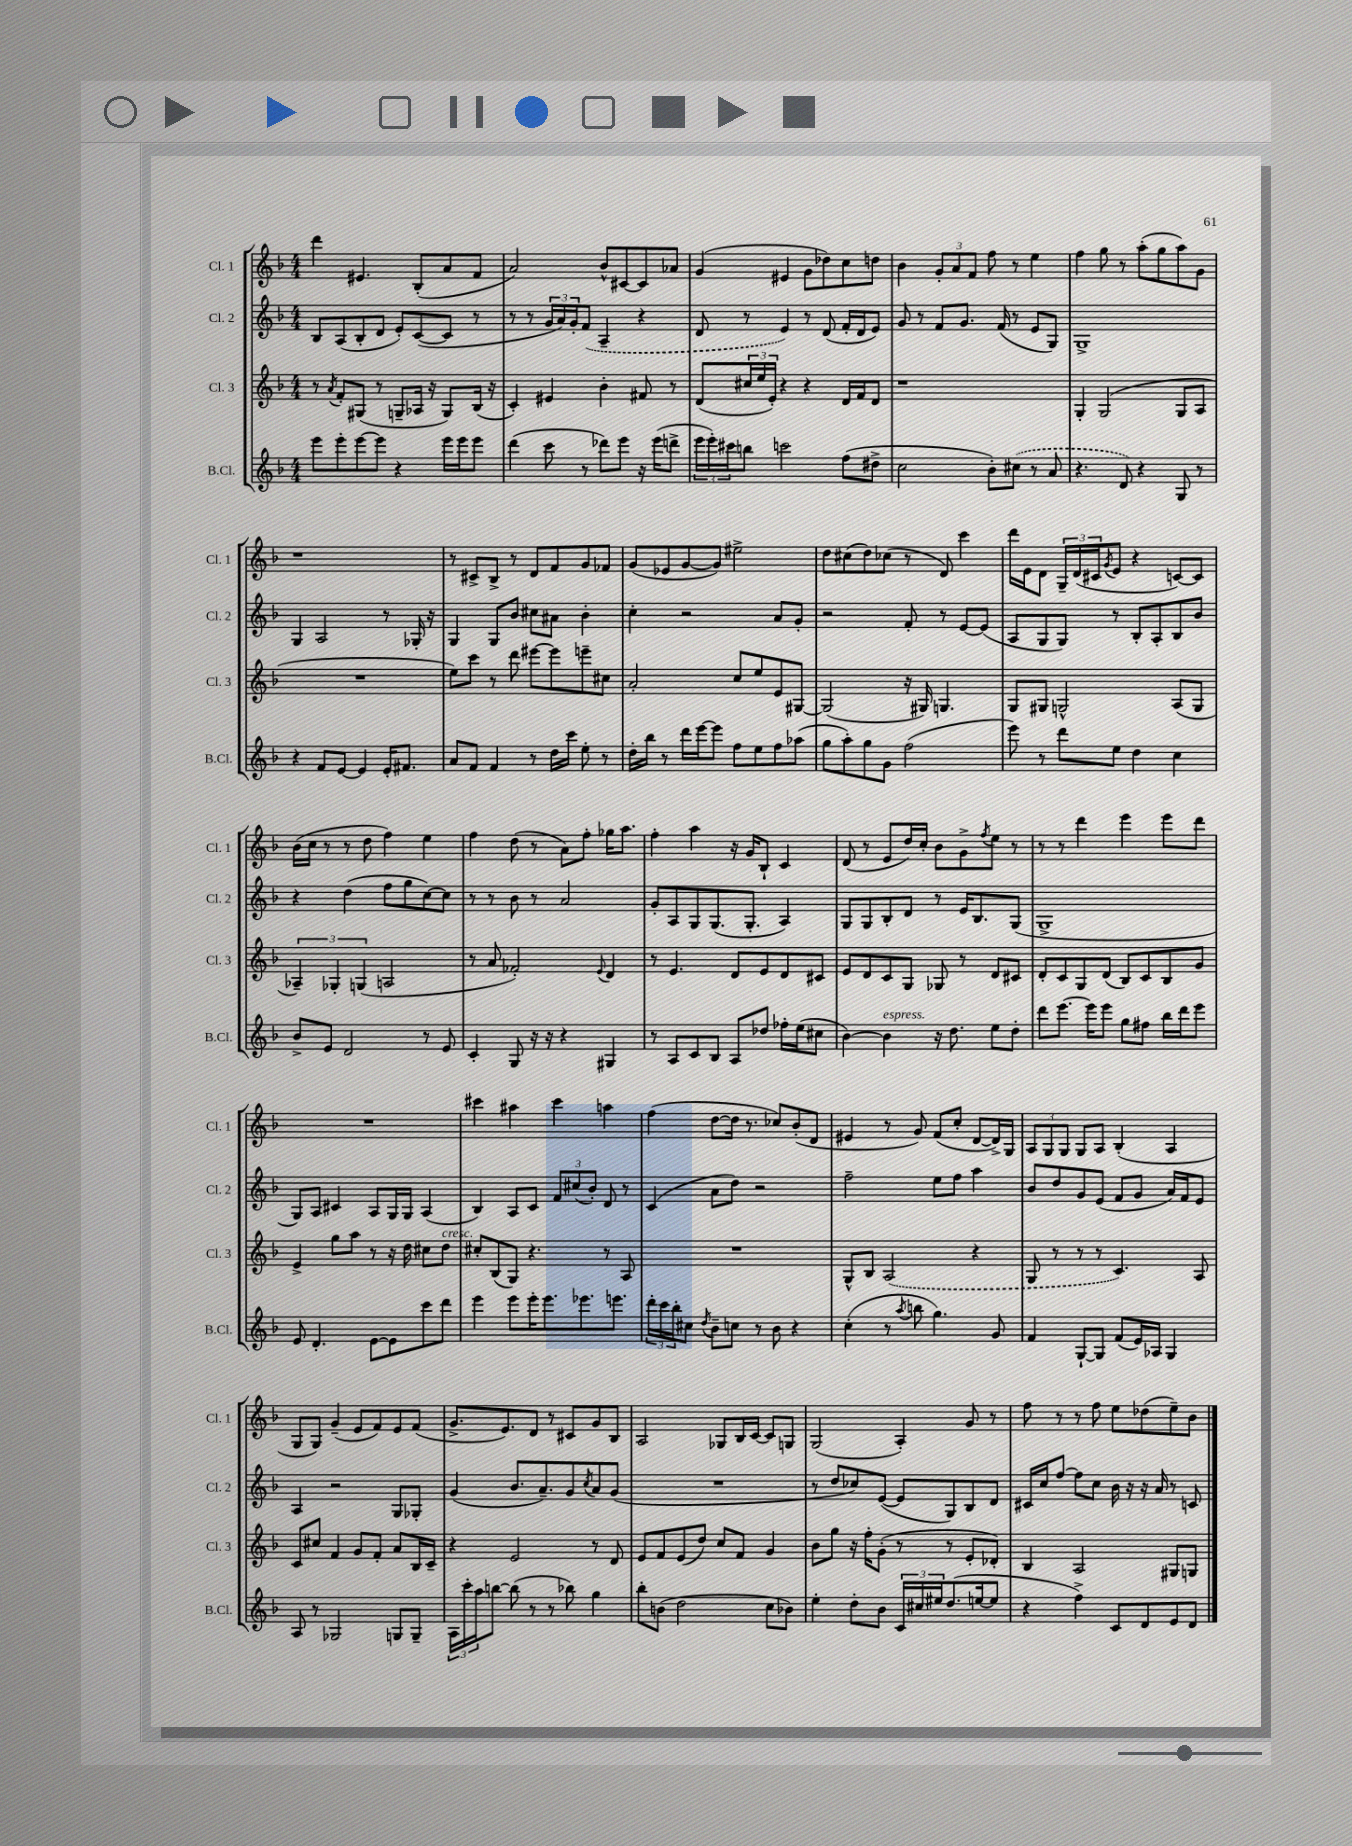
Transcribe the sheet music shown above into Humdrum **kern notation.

**kern	**kern	**kern	**kern
*staff4	*staff3	*staff2	*staff1
*clefG2	*clefG2	*clefG2	*clefG2
*k[b-]	*k[b-]	*k[b-]	*k[b-]
*M4/4	*M4/4	*M4/4	*M4/4
8eee	8r	8B-	4ddd
.	8qa	.	.
8eee'	8f'	(8A	.
[8eee	(8G#	8B-'	4.e#
8eee]	8r	8d	.
4r	8G~	8e')	.
.	16A-	([8c	(8B-'
.	16r	.	.
16eee	8G)	8c]	8a
16eee	.	.	.
8eee	(16B-	8r	8f
.	16r	.	.
=	=	=	=
(4ddd	4c')	8r	2a)
.	.	8r	.
8ccc	4e#	24g	.
.	.	24a)	.
.	.	24g'	.
8r	.	(8f	.
8ddd-)	4b-'	4A~	8b-^^
8eee	.	.	[8c#
16r	8f#	4r	8c#]
(16eee	.	.	.
8ddd^	8r	.	8a-
=	=	=	=
24eee	(8d	8d	(4g
24eee')	.	.	.
24ccc#	.	.	.
8bb	24cc#	8r	.
.	24ee	.	.
.	24e')	.	.
2ccc	4r	4e)	4e#
.	4r	8r	8g
.	.	(8d	8dd-)
(8ff	16d	16f'	8cc
.	16f	16d	.
8dd#^	8d	8e)	8dd
=	=	=	=
2cc	1r	8g	4b-
.	.	8r	.
.	.	8f	12g'
.	.	.	12a
.	.	8.g	.
.	.	.	12f
8b-')	.	.	8ff
.	.	(16f	.
(8cc#	.	8r	8r
8r	.	8e	4ee
8a	.	8G)	.
=	=	=	=
4.r	4G'	1G^	4ff
.	(2G	.	8gg
8d)	.	.	8r
4r	.	.	(8aa'
.	.	.	8gg
8G	8G	.	8aa)
8r	8A	.	8g
=	=	=	=
4r	1r	4G	1r
8f	.	2A	.
[8e	.	.	.
4e]	.	.	.
16e'	.	8r	.
8.f#	.	.	.
.	.	16G-'	.
.	.	16r	.
=	=	=	=
8a	8ee)	4G	8r
8f	8ccc	.	8c#^
4f	8r	8G	8B-^
.	8ddd	8b-	8r
8r	[8eee#	8cc#	8d
16dd	8eee#]	8a#	8f
16ccc	.	.	.
8ee'	8eee~	4b-'	8g
8r	8cc#	.	8f-
=	=	=	=
16dd'	2a'	4cc'	(8g
16bb-	.	.	.
8r	.	.	8e-
16ddd	.	2r	[8g
[16eee	.	.	.
8eee]	.	.	8g])
8ff	8cc	.	2ee#^
8ee	8ee	.	.
8ff	8e	8a	.
(8aa-	[8G#	8g'	.
=	=	=	=
8gg	(2G#]	2r	8dd
8aa')	.	.	(8cc#
8gg	.	.	8dd)
8g	.	.	(8cc-
(2ff	16r	8f'	8r
.	16G#)	.	.
.	4.G	8r	8d)
.	.	[8e	4ccc
.	.	(8e]	.
=	=	=	=
8eee)	8G	8A	16ddd
.	.	.	16e
8r	8G#	8G	8d
8ddd	2G^^	8G)	24G~
.	.	.	(24d
.	.	.	24c#
.	.	.	8qg
8ee	.	8r	8e
4dd	.	8B-'	4r
.	.	8A'	.
4cc	(8A	8B-	[8c)
.	8G	8b-	8c]
=	=	=	=
8b-^	6A-~)	4r	(16b-
.	.	.	16cc
8e	.	.	8r
.	6G-'	.	.
2d	.	(4dd	8r
.	(6G	.	.
.	.	.	8dd
.	2A	8ff	4ff)
.	.	8gg	.
8r	.	[8cc)	4ee
8e	.	8cc]	.
=	=	=	=
4c'	8r	8r	4ff
.	8a	8r	.
8G	2f-')	8b-	(8dd
16r	.	8r	8r
16r	.	.	.
4r	.	2a	8a)
.	.	.	8ff'
.	8qqe	.	.
4G#	4d	.	16gg-
.	.	.	8.aa
=	=	=	=
8r	8r	8g'	4ff'
8A	4.e	8A	.
8c	.	8G	4aa
8B-	.	(8.G	.
8A	8d	.	16r
.	.	8.G'	16g
8dd-	8e	.	8B-`
16ff-'	8d	4A)	4c
(16ee	.	.	.
8cc#	8c#	.	.
=	=	=	=
[4b-)	8e	8G	(8d
.	8d	8G	8r
4b-]	8c	8B-'	8e
.	8G	8d	16dd)
.	.	.	16cc'
16r	8G-	8r	8b-
8.dd	.	.	.
.	8r	16e	8g^
.	.	8.B-	.
.	.	.	8qff
8ee	8d	.	8ee
8dd'	8c#	(8G	8r
=	=	=	=
8ddd	8d'	1G^	8r
[8.eee	8c	.	8r
.	8G	.	4ddd
16eee]	.	.	.
8eee	(8d	.	.
8gg	8B-)	.	4eee
8ff#	8c	.	.
16bb-	8B-	.	8eee
16ddd	.	.	.
8eee	8g	.	8ddd
=	=	=	=
8e	4e^	8G)	1r
4.d'	.	8A	.
.	8gg	4c#	.
.	8aa	.	.
[8e	8r	8A	.
8e]	16r	16G	.
.	16dd	16G	.
8ccc	8cc#	(4A	.
8ddd	8dd	.	.
=	=	=	=
4eee	8cc#'	4B-)	4ccc#
.	(8B-	.	.
8eee	8G)	8A	4aa#
16eee'	4.r	8c	.
8.eee	.	.	.
.	.	12f	4ccc#
.	.	(12cc#	.
8.eee-	.	.	.
.	.	12b-')	.
.	8r	8d	4aa
8.eee	.	.	.
.	8A	8r	.
=	=	=	=
24ddd'	1r	(4c	(4ff
24ccc	.	.	.
24bb-'	.	.	.
8cc#	.	.	.
8qdd	.	.	.
8b-~	.	8a	[8dd
8cc	.	8dd)	16dd]
.	.	.	8.r
8r	.	2r	.
8b-	.	.	8cc-)
4r	.	.	(8b-'
.	.	.	8d
=	=	=	=
(4cc'	8G^^	2ff~	4e#
.	8B-	.	.
8r	(2A	.	8r
8qaa	.	.	.
8bb	.	.	8g)
4.gg)	.	8ee	(8f
.	.	8ff	8cc'
.	4r	4aa	[8d
8g	.	.	16d^])
.	.	.	16G
=	=	=	=
4f	8G	8b-	12A
.	.	.	12G
.	8r	8dd	.
.	.	.	12G
[8G`	8r	8g	8G
8G]	8r	(8e	8A
(8f	4.c)	8f	(4B-'
16e)	.	8g	.
16A-	.	.	.
4G	.	16a)	4A
.	.	16f	.
.	8A	8e	.
=	=	=	=
8A	8c	4A	8G
8r	8cc#	.	8G)
2G-	4f	2r	(4g~
.	8g	.	8e
.	8f'	.	8f)
8G	8a	8G	8e
8G~	16B-	8G-'	(8f
.	16c~	.	.
=	=	=	=
24A	4r	(4g	8.g^
24ccc'	.	.	.
24aa	.	.	.
[8bb	.	.	.
.	.	.	8.e)
(8bb]	2e	8.b-	.
8r	.	.	8d
.	.	8.a~)	.
8r	.	.	8r
8bb-)	.	8g	8c#
.	.	8qcc	.
4gg	8r	8a	8g
.	8d	(8g	8B-
=	=	=	=
8bb-'	8e	1r	2A
(8b	8f	.	.
2dd	(8e	.	.
.	8dd)	.	.
.	8cc	.	8G-
.	8f	.	16B-
.	.	.	[16c
8cc	4g	.	8c]
8b-)	.	.	8G
=	=	=	=
4ee'	8b-	8r	(2G
.	8gg	8dd	.
8dd'	16r	8cc-)	.
.	16ff'	.	.
8b-	(8g'	([8e	.
24c	8r	8e]	4A')
24cc#	.	.	.
24ee#	.	.	.
(8.dd	8r	8G)	.
.	8e'	8B-	8g
[16ee	.	.	.
8ee]	8d-')	8d	8r
=	=	=	=
4r	4B-	16c#	8ff
.	.	16cc	.
.	.	[8ff	8r
4ff^)	2A	8ff]	8r
.	.	8cc	8ff
8c	.	16b-	8ee
.	.	16r	.
8d	.	16r	(8dd-
.	.	16a	.
8e	8G#	8r	8ee~)
8d	8G	8c	8b-
==	==	==	==
*-	*-	*-	*-
